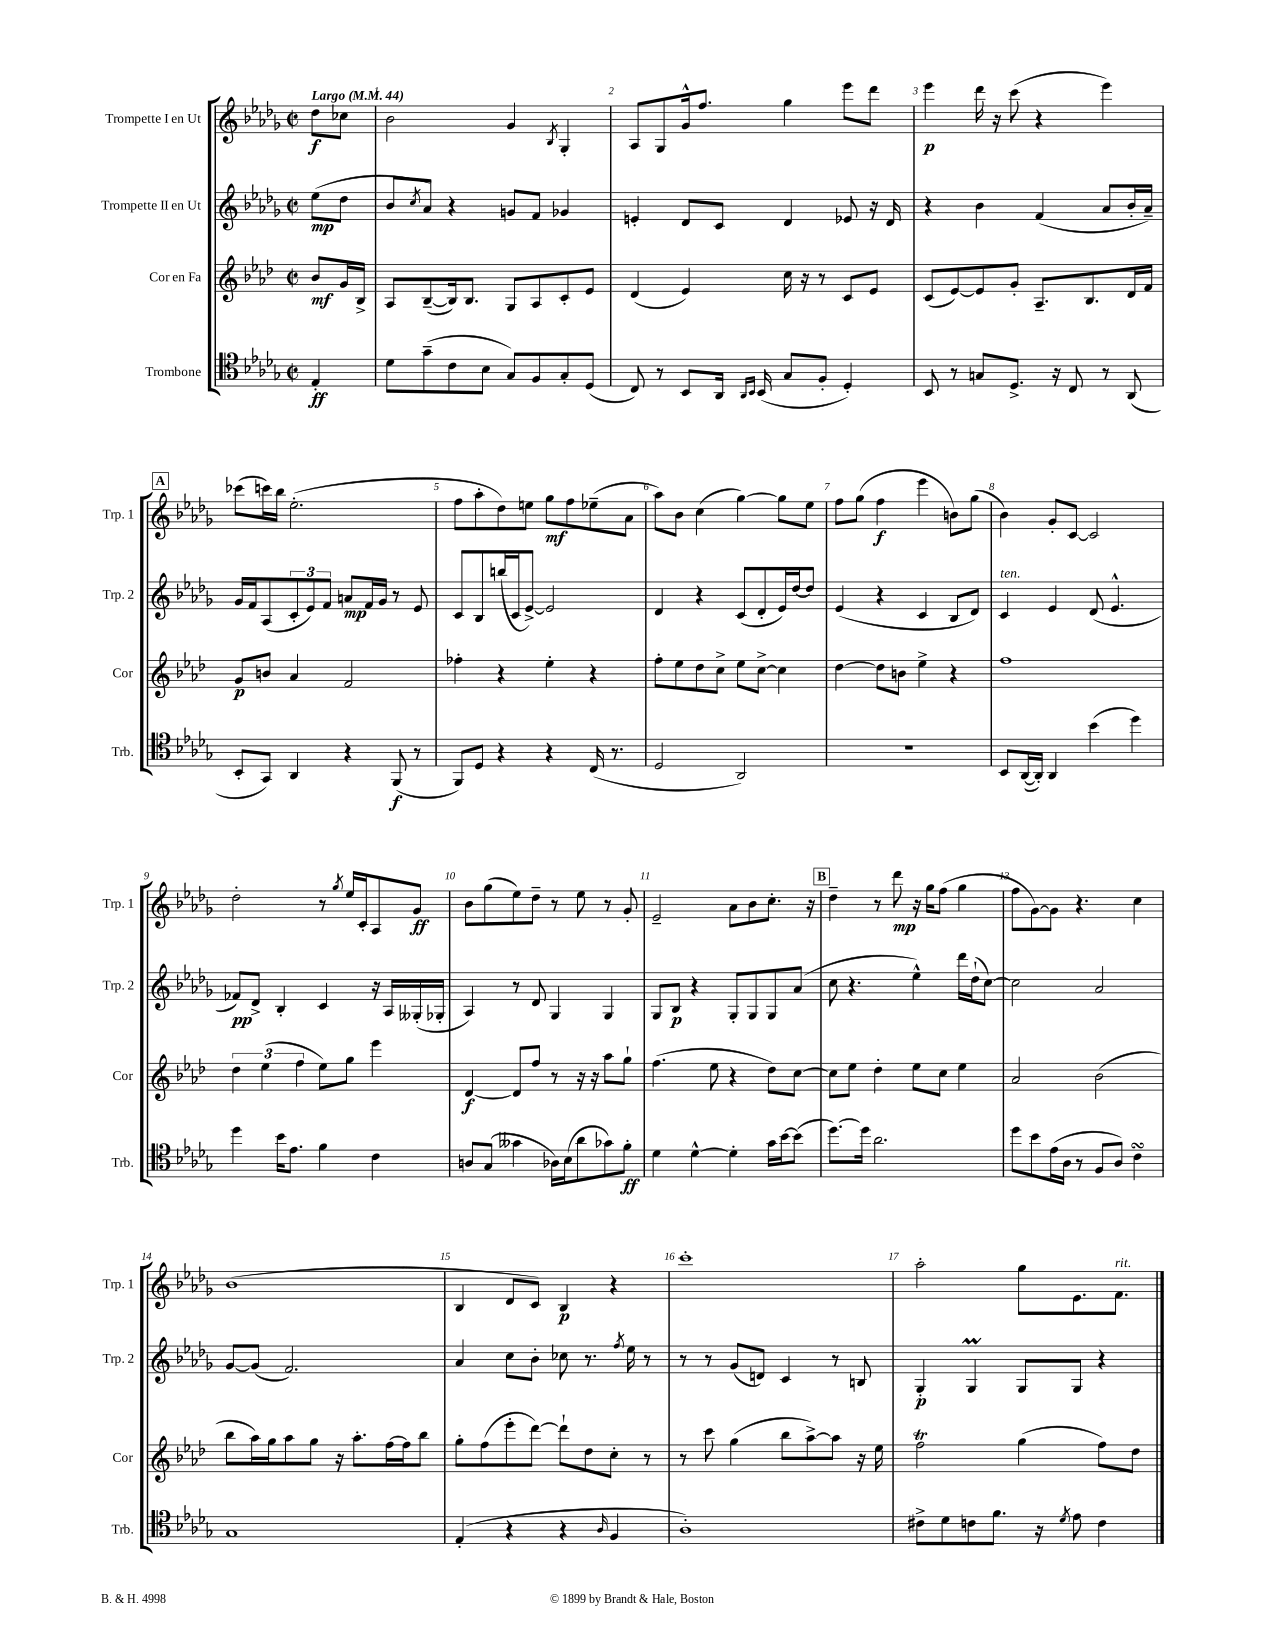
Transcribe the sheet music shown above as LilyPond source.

<<
\new StaffGroup <<
\new Staff = "s0" \with { instrumentName = "Trompette I en Ut" shortInstrumentName = "Trp. 1" } {
    \clef treble \key des \major \defaultTimeSignature \time 2/2 \partial 4 \tempo "Largo" 4 = 44
    des''8\f ces''8 |
    bes'2 ges'4 \acciaccatura { bes8 } ges4-. |
    aes8 ges8 ges'16-^ f''8. ges''4 ees'''8 des'''8 |
    ees'''4\p des'''16 r16 c'''8( r4 ees'''4) |
    \mark \markup { \box "A" } ces'''8( c'''16) bes''16 ees''2.-.( |
    f''8 aes''8-. des''8) e''8 ges''8\mf f''8 ees''8--( aes'8 |
    aes''8) bes'8 c''4( ges''4~) ges''8 ees''8 |
    f''8 ges''8( f''4\f ees'''4 b'8) ges''8( |
    bes'4) ges'8-. c'8~ c'2 |
    des''2-. r8 \acciaccatura { ges''8 } ees''16 c'16-. aes8 ges'8\ff |
    bes'8 ges''8( ees''8) des''8-- r8 ees''8 r8 ges'8-. |
    ees'2-- aes'8 bes'8 c''8.-. r16 |
    \mark \markup { \box "B" } des''4-- r8 des'''8\mp r16 ges''16 f''8( ges''4 |
    f''8 ges'8~) ges'8 r4. c''4 |
    bes'1( |
    bes4 des'8 c'8) bes4\p r4 |
    c'''1-. |
    aes''2-. ges''8 ees'8. f'8.^\markup { \italic "rit." } \bar "|." |
}
\new Staff = "s1" \with { instrumentName = "Trompette II en Ut" shortInstrumentName = "Trp. 2" } {
    \clef treble \key des \major \defaultTimeSignature \time 2/2 \partial 4
    ees''8\mp( des''8 |
    bes'8 \acciaccatura { c''8 } aes'8) r4 g'8 f'8 ges'4 |
    e'4-. des'8 c'8 des'4 ees'8 r16 des'16 |
    r4 bes'4 f'4( aes'8 bes'16-. aes'16--) |
    \mark \markup { \box "A" } ges'16 f'16 aes8( \tuplet 3/2 { c'8-. ees'8) f'8 } a'8\mp f'16 ges'16 r8 ees'8 |
    c'8 bes8 b''16( c'16 ees'8~->) ees'2 |
    des'4 r4 c'8( des'8-. ees'16) des''16~ des''8 |
    ees'4( r4 c'4 bes8 des'8) |
    c'4^\markup { \italic "ten." } ees'4 des'8( ees'4.-^ |
    fes'8\pp) des'8-> bes4-. c'4 r16 aes16 geses16-.( ges16-. |
    aes4) r8 des'8 ges4 ges4 |
    ges8 bes8\p r4 ges8-. ges8 ges8 aes'8( |
    \mark \markup { \box "B" } c''8 r4. ees''4-^) des'''16 des''16-!( c''8~) |
    c''2 aes'2 |
    ges'8~ ges'8( f'2.) |
    aes'4 c''8 bes'8-. ces''8 r8. \acciaccatura { f''8 } ees''16 r8 |
    r8 r8 ges'8( d'8) c'4 r8 b8 |
    ges4-.\p ges4\prall ges8 ges8 r4 \bar "|." |
}
\new Staff = "s2" \with { instrumentName = "Cor en Fa" shortInstrumentName = "Cor" } {
    \clef treble \key aes \major \defaultTimeSignature \time 2/2 \partial 4
    bes'8\mf g'16 bes16-> |
    aes8 bes8~--( bes16) bes8. g8 aes8 c'8-. ees'8 |
    des'4( ees'4) c''16 r16 r8 c'8 ees'8 |
    c'8( ees'8~) ees'8 g'8-. aes8.-- bes8. des'16 f'16 |
    \mark \markup { \box "A" } g'8\p b'8 aes'4 f'2 |
    fes''4-. r4 ees''4-. r4 |
    f''8-. ees''8 des''8 c''8-> ees''8 c''8~-> c''4 |
    des''4~ des''8 b'8 ees''4-> r4 |
    f''1 |
    \tuplet 3/2 { des''4 ees''4( f''4 } ees''8) g''8 ees'''4 |
    des'4~\f des'8 f''8 r8 r16 r16 aes''8 g''8-! |
    f''4.( ees''8 r4 des''8) c''8~ |
    \mark \markup { \box "B" } c''8 ees''8 des''4-. ees''8 c''8 ees''4 |
    aes'2 bes'2( |
    bes''8 aes''16) g''16 aes''8 g''8 r16 aes''8.-. f''16~ f''16 bes''8 |
    g''8-. f''8( ees'''8-. des'''8~) des'''8-! des''8 c''8-. r8 |
    r8 c'''8 g''4( bes''8 aes''8~->) aes''8 r16 ees''16 |
    f''2\trill g''4( f''8) des''8 \bar "|." |
}
\new Staff = "s3" \with { instrumentName = "Trombone" shortInstrumentName = "Trb." } {
    \clef tenor \key des \major \defaultTimeSignature \time 2/2 \partial 4
    ees4-.\ff |
    des'8 ges'8--( c'8 bes8 ges8) f8 ges8-. des8( |
    c8) r8 bes,8 aes,16 \grace { aes,16 bes,16 } bes,16( ges8 f8-. des4-.) |
    bes,8 r8 g8 des8.-> r16 c8 r8 aes,8( |
    \mark \markup { \box "A" } bes,8-. ges,8) aes,4 r4 f,8\f( r8 |
    f,8) des8 r4 r4 c16( r8. |
    des2 aes,2) |
    r1 |
    bes,8 aes,16~( aes,16-.) aes,4 bes'4( des''4) |
    des''4 bes'16 ees'8. f'4 c'4 |
    a8 ges8( geses'4 aes16) bes16( aes'8 ges'8) f'8-.\ff |
    des'4 des'4~-^ des'4-. ges'16 bes'16~ bes'8( |
    \mark \markup { \box "B" } des''8.~) des''16 aes'2. |
    des''8 bes'8 ees'16( aes16 r8 f8 aes8) c'4\turn |
    ges1 |
    ees4-.( r4 r4 \grace { aes16 } f4 |
    aes1-.) |
    cis'8-> des'8 c'8 f'8. r16 \acciaccatura { des'8 } ees'8 c'4 \bar "|." |
}
>>
>>
\layout { \context { \Score \override BarNumber.break-visibility = ##(#f #t #t) barNumberVisibility = #all-bar-numbers-visible } }
